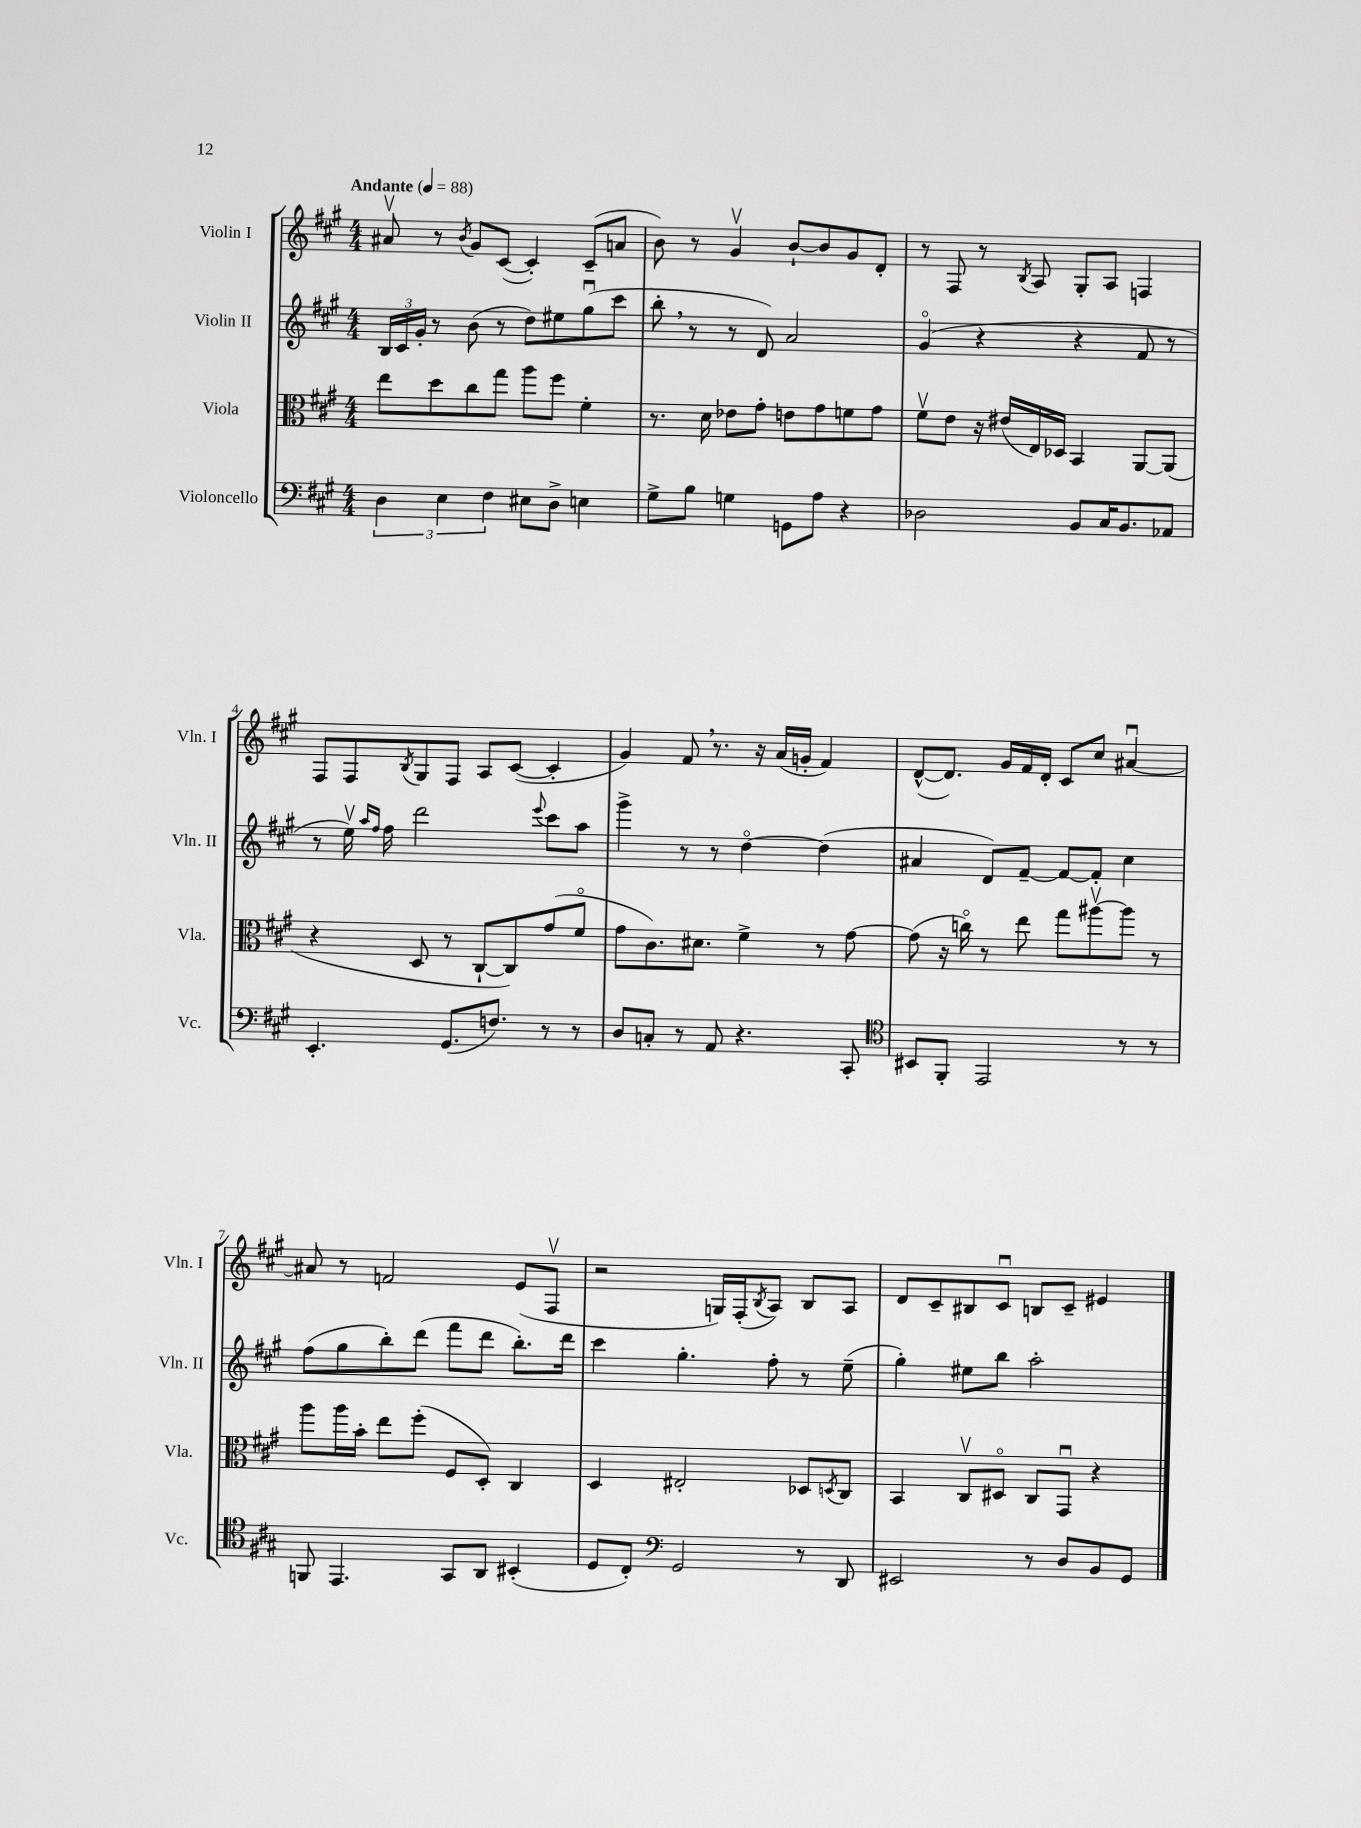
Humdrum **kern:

**kern	**kern	**kern	**kern
*part4	*part3	*part2	*part1
*staff4	*staff3	*staff2	*staff1
*I"Violoncello	*I"Viola	*I"Violin II	*I"Violin I
*I'Vc.	*I'Vla.	*I'Vln. II	*I'Vln. I
*clefF4	*clefC3	*clefG2	*clefG2
*k[f#c#g#]	*k[f#c#g#]	*k[f#c#g#]	*k[f#c#g#]
*M4/4	*M4/4	*M4/4	*M4/4
*MM88	*MM88	*MM88	*MM88
=1	=1	=1	=1
!	!	!	!LO:TX:a:B:t=Andante
6D\	8ee\L	24B/LL	8a#Xv/
.	.	24c#/	.
.	.	24g#'/JJ	.
.	8dd\	8r	8r
6E\	.	.	.
.	.	.	8qb/
.	8cc#\	(8b\	8g#/L
6F#\	.	.	.
.	8gg#\J	8r	([8c#/J
8E#X\L	8aa\L	8dd\L)	4c#'/])
8D^\J	8ff#\J	8ee#X\	.
4En\	4f#'\	(8gg#u\	(8c#~/L
.	.	8ccc#\J	8an/J
=2	=2	=2	=2
8G#^\L	8.r	8bb',\	8b\)
8B\J	.	8r	8r
.	16d\	.	.
4Gn\	8e-X\L	8r	4g#v/
.	8g#'\J	8d/)	.
8GGn\L	8en\L	2a/	[8b`/L
8A\J	8g#\	.	8b/]
4r	8fn\	.	8g#/
.	8g#\J	.	8d'/J
=3	=3	=3	=3
2D-X\	8f#v\L	(4g#/	8r
.	8e\J	.	8F#/
.	16r	4r	8r
.	(16e#X/LL	.	.
.	.	.	8qB/
.	16E/)	.	8A/
.	16D-X/JJ	.	.
8BB/L	4BB/	4r	8G#'/L
16C#/K	.	.	8A/J
8.BB/	.	.	.
.	[8AA/L	8f#/	4Fn/
8AA-X/J	(8AA/J]	8r	.
!!LO:LB:g=z
=4	=4	=4	=4
4.EE'/	4r	8r	8F#/L
.	.	16eev\)	8F#/
.	.	16qqaa/LL	.
.	.	16qqff#/JJ	.
.	.	16ff#\	.
.	.	.	8qB/
.	8D/	2ddd\	8G#/
(8.GG#/L	8r	.	8F#/J
.	[8C#`/L	.	8A/L
8.Fn/J)	.	.	.
.	8C#/])	.	([8c#/J
.	.	8qqeee/	.
8r	(8g#/	8ccc#\L	4c#'/]
8r	8f#/J	8aa\J	.
=5	=5	=5	=5
8D/L	8g#\L	4ggg#^\	4g#/)
8Cn'/J	8.c#\)	.	.
8r	.	8r	8f#,/
.	8.d#X\J	.	.
8AA/	.	8r	8.r
4.r	4f#^\	[4dd\	.
.	.	.	16r
.	.	.	(16a/LL
.	.	.	16gn'/JJ
.	8r	(4dd\]	4f#/)
8CC#'/	[8g#\	.	.
=6	=6	=6	=6
*clefC4	*	*	*
8BB#X/L	(8g#\]	4a#X/	([8d^^/L
8FF#'/J	16r	.	8.d/J])
.	16ccn\)	.	.
2EE/	8r	8d/L)	.
.	.	.	16g#/LL
.	8ee\	[8f#~/J	16f#/
.	.	.	16d'/JJ
.	8gg#\L	8f#/L_	8c#/L
.	[8aa#Xv\	8f#'/J]	8cc#/J
8r	8aa#\J]	4cc#\	[4a#Xu/
8r	8r	.	.
!!LO:LB:g=z
=7	=7	=7	=7
8FFn/	8aa\L	(8ff#\L	8a#X/]
4.EE/	16aa\L	8gg#\	8r
.	16b'\JJ	.	.
.	8ee\L	8bb'\)	2fn/
.	(8ff#'\J	(8ddd\J	.
8GG#/L	8F#/L	8fff#\L	.
8AA/J	8D'/J)	8ddd\J	.
(4BB#X'/	4C#/	8.bb'\L)	(8e/L
.	.	.	8F#v/J
.	.	16ddd\Jk	.
=8	=8	=8	=8
8D/L	4D/	4ccc#\	2r
8C#'/J)	.	.	.
*clefF4	*	*	*
2GG#/	2E#X'/	4.gg#'\	.
.	.	.	16Gn/LL)
.	.	.	(16F#'/J
.	.	.	8qB/
.	.	8ff#'\	8A/J)
8r	8D-X/L	8r	8B/L
.	8qDn/	.	.
8DD/	8C#/J	(8ee~\	8A/J
=9	=9	=9	=9
2EE#X/	4BB/	4gg#'\)	8d/L
.	.	.	8c#~/
.	8C#v/L	8ee#X\L	8B#X/
.	8D#X/J	8bb\J	8c#u/J
8r	8C#/L	2aa'\	8Bn/L
8D/L	8GG#u/J	.	8c#~/J
8BB/	4r	.	4e#X/
8GG#/J	.	.	.
==	==	==	==
*-	*-	*-	*-
